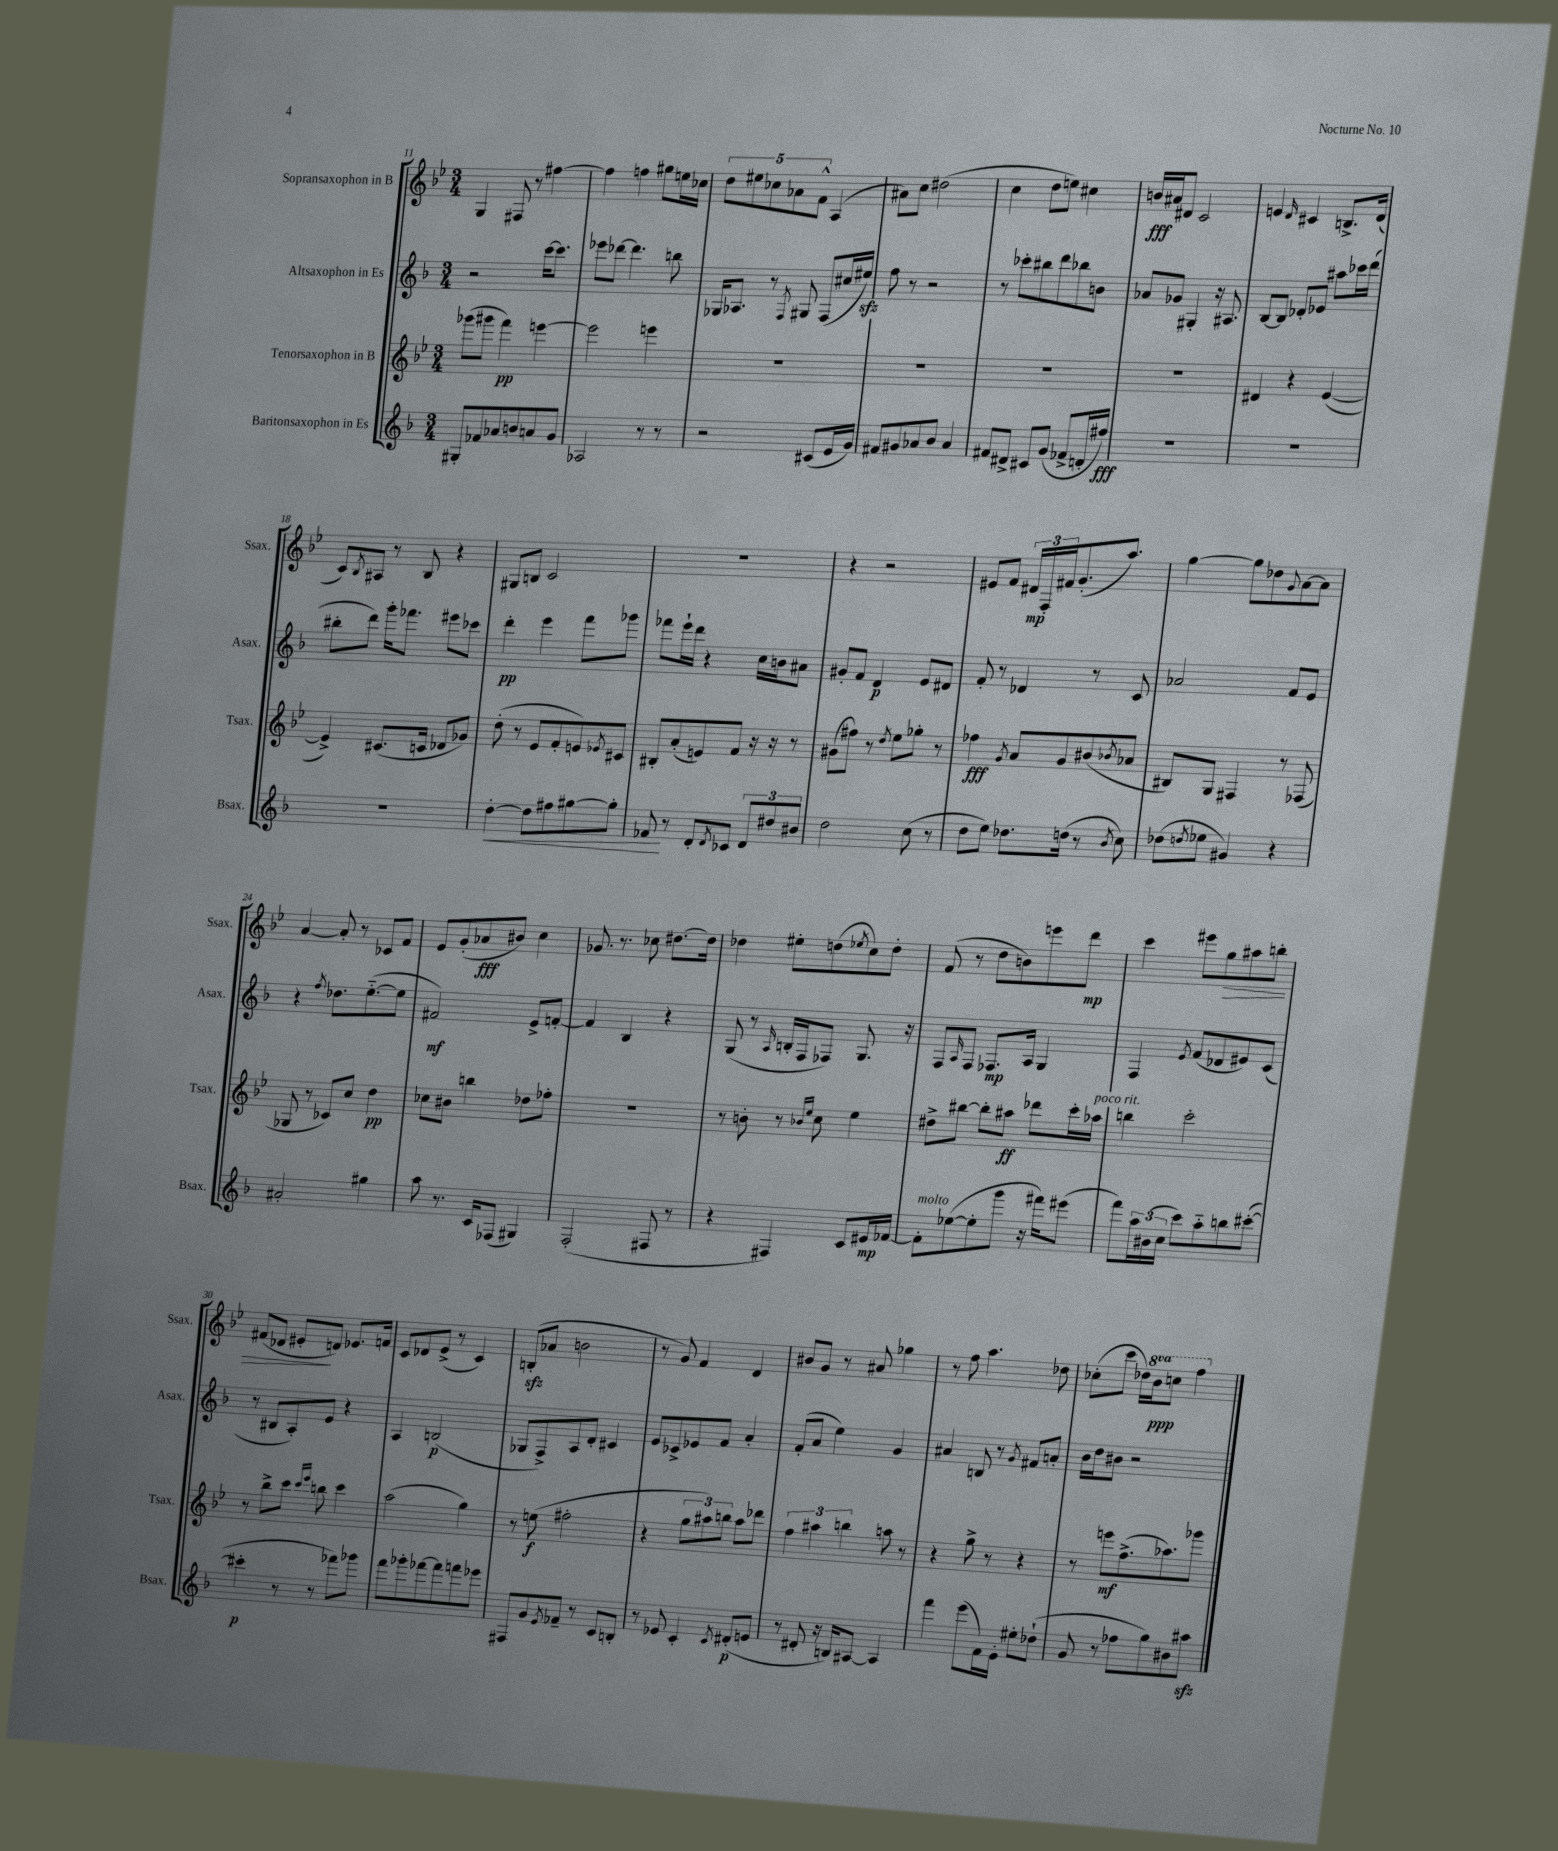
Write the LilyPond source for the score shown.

<<
\new StaffGroup <<
\new Staff = "s0" \with { instrumentName = "Sopransaxophon in B" shortInstrumentName = "Ssax." } {
    \clef treble \key bes \major \numericTimeSignature \time 3/4 \set Staff.ottavationMarkups = #ottavation-simple-ordinals
    g4 fis8 r8 fis''4~ |
    fis''4 f''4 gis''8 e''16 ces''16 |
    \tuplet 5/4 { d''8 eis''8 ces''8 aes'8 f'8-^ } a4( |
    ais'8) c''8 dis''2( |
    c''4 d''8 e''8) cis''4 |
    b'16\fff ais'16 dis'8 c'2 |
    e'4 \grace { d'16 } cis'4 b8.-> d'16( |
    c'8) \acciaccatura { bes8 } ais8 r8 bes8 r4 |
    gis8 b8 c'2 |
    R2. |
    r4 r2 |
    eis'8 f'8 \tuplet 3/2 { dis'16\mp f16-. fis'16 } g'8.-.( a''8.) |
    g''4~ g''8 des''8 \appoggiatura { g'8 } a'8~ a'8 |
    a'4~ a'8-. r8 ces'8 f'8 |
    ees'8 g'8-.( aes'8\fff bis'8) c''4 |
    ges'8. r8. ces''8 dis''8.~ dis''16 |
    des''4 eis''8-. d''8( \acciaccatura { ees''8 } c''8) d''8-. |
    f'8( r8 d''8 b'8) e'''8 d'''8\mp |
    c'''4 eis'''8 g''8\> ais''8 b''8-. |
    fis'8( des'8 eis'8-.\! d'8) ees'8. f'16 |
    c'8 des'8 ees'8->( r8 c'4) |
    b8-.\sfz( aes'8 b'2 |
    r8 g'8) f'4 d'4 |
    bis'8 g'8 r8 ais'8 ges''4 |
    r8 f''8 a''4. des''8 |
    ces''8-.( c'''8 des''16) \ottava #1 bes''16\ppp c'''!8 f'''4 \ottava #0 \bar "|." |
}
\new Staff = "s1" \with { instrumentName = "Altsaxophon in Es" shortInstrumentName = "Asax." } {
    \clef treble \key f \major \numericTimeSignature \time 3/4
    r2 c'''16~ c'''8. |
    ees'''8 des'''8~ des'''4. b''8 |
    ges16 aes8. r8 \acciaccatura { f8 } gis8 f8( cis''16 eis''16\sfz) |
    f''8 r8 r2 |
    r8 ces'''8-. bis''8 d'''8 bes''8 b'8 |
    aes'8 ges'8 gis4-. r16 ais8. |
    bes8~ bes8 des'8-. ees'8 ais''8 ces'''16 d'''16( |
    bis''8-. d'''8) g'''16-. fes'''8. eis'''8 ces'''8 |
    d'''4-.\pp e'''4 f'''8 ges'''8 |
    fes'''8 e'''16-! d'''16 r4 c''16 b'16 ais'8 |
    gis'8-. f'8 d'4\p e'8 dis'8 |
    f'8-. r8 des'4 r8 c'8 |
    aes'2 f'8 e'8 |
    r4 \acciaccatura { f''8 } des''8. e''8.~-_( e''8 |
    fis'2\mf) e'8-> f'8~-. |
    f'4 bes4 r4 |
    g8( r8 \grace { a16 } b16-. f16 fes8) g8. r16 |
    f8 \grace { a16 } f8 fes8.\mp a16 g4 |
    f4 \acciaccatura { e'8 } f'8( des'8 eis'8) c'8( |
    r8 bis8 a8-.) e'8 r4 |
    a4 b2\p( |
    ges8 f8->) a8 d'8-. cis'4 |
    e'8 ces'8-> ees'8 f'8 a'4-. |
    f'8-.( a'8 e''4) g'4 |
    ais'4 b8 r8 \acciaccatura { g'8 } fis'8 a'8-. |
    bes'16 d''16 bis'8 r2 \bar "|." |
}
\new Staff = "s2" \with { instrumentName = "Tenorsaxophon in B" shortInstrumentName = "Tsax." } {
    \clef treble \key bes \major \numericTimeSignature \time 3/4
    ges'''8( gis'''8 f'''4\pp) e'''4~ |
    e'''2 e'''4 |
    R2. |
    R2. |
    R2. |
    R2. |
    dis'4 r4 ees'4~( |
    ees'4->) cis'8.( c'16 des'8 ges'8) |
    d''8-.( r8 ees'8 f'8-. e'8) \acciaccatura { ees'8 } cis'8 |
    bis8-. a'8-.( e'8) f'8 r16 r16 r8 |
    gis'8( fis''8) r8 \acciaccatura { d''8 } ees''8 ges''8-. r8 |
    fes''4\fff \acciaccatura { g'8 } a'8 g'8 bis'8( \acciaccatura { bes'8 } aes'8 |
    bis8) g8 fis4 r8 fes8( |
    ges8 r8 ces'8) c''8 d''4\pp |
    ces''8 bis'8 b''4 des''8 fes''8-. |
    R2. |
    r8 b'8-. r8 \grace { bes'16 ees''16 } c''8 ees''4 |
    dis''8-> bis''8~ bis''8-. ais''8\ff des'''8 c'''16-. aes''16^\markup { \italic "poco rit." } |
    b''4 c'''2-. |
    r8 bes''8-> c'''8 \grace { c'''16 ees'''16 } b''8 c'''4 |
    a''2( g''4) |
    r8 e''8\f( fis''2-. |
    r4 \tuplet 3/2 { g''8 ais''8) b''8 } ais''8 des'''8 |
    \tuplet 3/2 { f''4 ais''4 b''4 } a''8 r8 |
    r4 g''8-> r8 r4 |
    r8 e'''8\mf f''8.->( aes''8.) ges'''8 \bar "|." |
}
\new Staff = "s3" \with { instrumentName = "Baritonsaxophon in Es" shortInstrumentName = "Bsax." } {
    \clef treble \key f \major \numericTimeSignature \time 3/4
    gis8-. fes'8 aes'8 b'8 a'8 g'8 |
    aes2 r8 r8 |
    r2 cis'8( e'16 g'16) |
    fis'8 gis'8 aes'8 bes'8 aes'4 |
    fis'8 dis'8-> cis'8 g'8( fes'8-> d'16-. fis''16\fff) |
    R2. |
    R2. |
    R2. |
    d''4~-.\< d''8 fis''8 gis''8~ gis''8-. |
    fes'8\! r8 d'8-. \acciaccatura { d'8 } ces'8 \tuplet 3/2 { d'8 dis''8 bis'8 } |
    d''2 c''8( r8 |
    d''8 e''8) des''8. d''16( r8 \acciaccatura { bes'8 } c''8) |
    des''8( \acciaccatura { d''8 } ees''8 gis'4) r4 |
    ais'2-. gis''4 |
    a''8 r8. c'16 fes8( gis4) |
    f2-.( fis8 r8 |
    r4 fis4) c'8 eis'16\mp fes'16~ |
    fes'8-.^\markup { \italic "molto" } ees''8~( ees''8-. g'''8 r16 fis'''16) eis'''8( |
    f'''8) \tuplet 3/2 { a''16 bis'16( c''16 } c'''8) a''8-_ b''8 cis'''8~-.( |
    cis'''4-.\p r8 r8 fes'''8) ges'''8 |
    f'''8 ges'''8-. fes'''8~ fes'''8 f'''8 ees'''8 |
    fis8 g'8 \acciaccatura { e'8 } fes'8-- r8 c'8 b8-. |
    r8 ees'8 c'4-. \acciaccatura { c'8 } dis'8-.\p( e'8 |
    r8 dis'8-. r16 b16) ais8~ ais4 |
    f'''4 e'''8( f'16) e'16-. eis''8-. des''8-!( |
    g'8 r8 fes''8 g''8) bis'8 ais''8\sfz \bar "|." |
}
>>
>>
\layout { \context { \Score currentBarNumber = #11 } }
